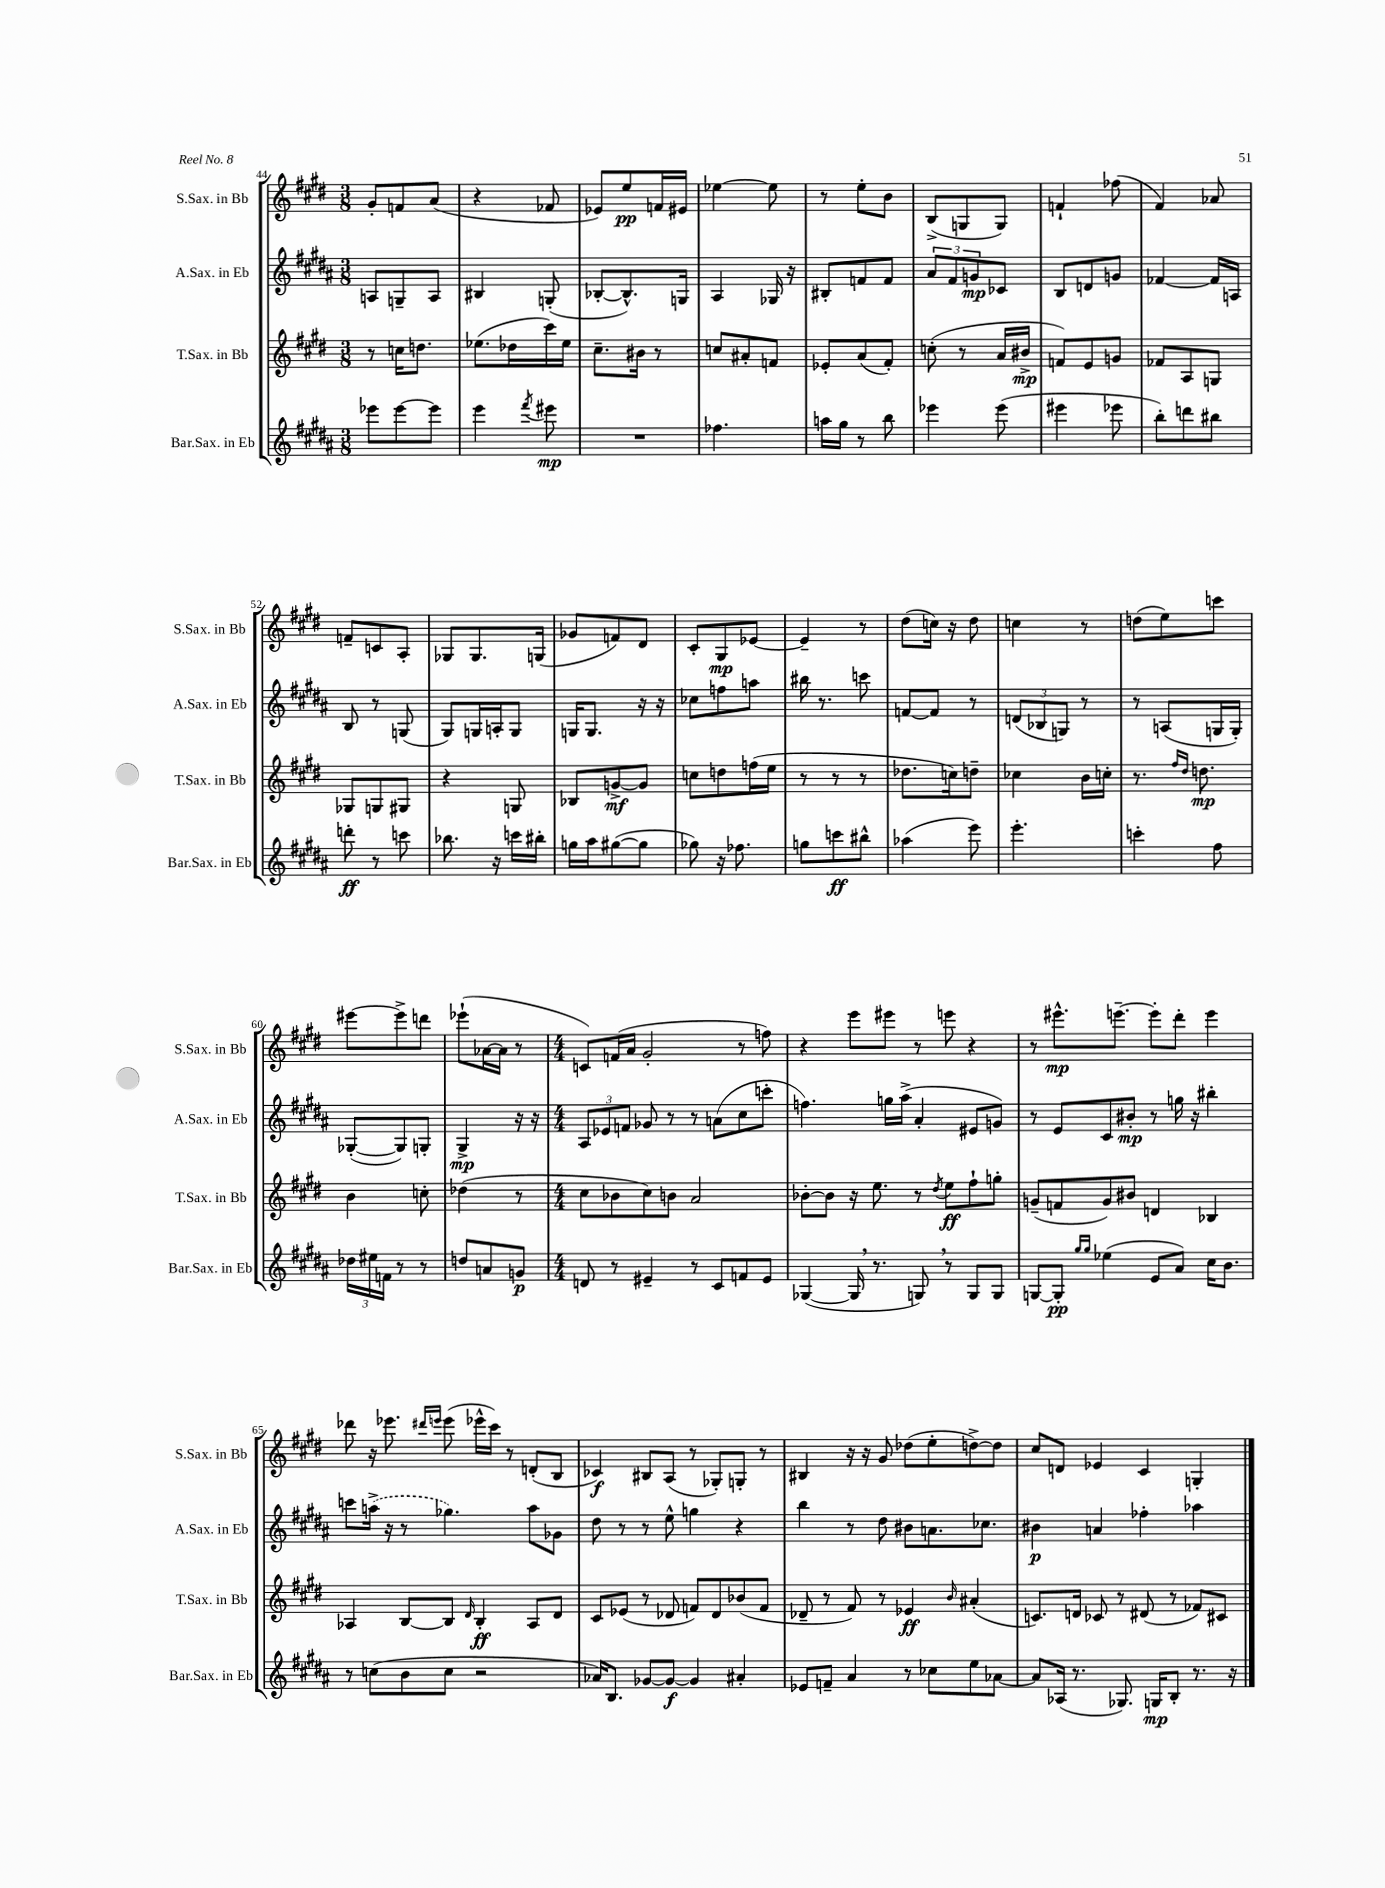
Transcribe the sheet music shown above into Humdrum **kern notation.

**kern	**kern	**kern	**kern
*staff4	*staff3	*staff2	*staff1
*clefG2	*clefG2	*clefG2	*clefG2
*k[f#c#g#d#a#]	*k[f#c#g#d#]	*k[f#c#g#d#a#]	*k[f#c#g#d#]
*M3/8	*M3/8	*M3/8	*M3/8
8eee-	8r	8A	8g#'
[8eee-	16cc	8G~	8f
.	8.dd	.	.
8eee-]	.	8A	(8a
=	=	=	=
4eee	(8.ee-	4B#	4r
.	16dd-	.	.
8qfff#	.	.	.
8eee#	16ccc#)	(8G'	8f-
.	16ee-	.	.
=	=	=	=
4.r	8.cc#~	[8B-'	8e-)
.	.	8.B-^^])	8ee
.	16b#	.	.
.	8r	.	16f
.	.	16G	16e#
=	=	=	=
4.ff-	8cc	4A#	[4ee-
.	8a#'	.	.
.	8f	16G-	8ee-]
.	.	16r	.
=	=	=	=
16aa	8e-'	8B#'	8r
16gg#	.	.	.
8r	(8a	8f	8ee'
8bb	8f#')	8f	8b
=	=	=	=
4eee-	(8cc'	12a#	(8B^
.	.	12f#	.
.	8r	.	8G
.	.	12g	.
(8eee-	16a	8c-	8G)
.	16b#^	.	.
=	=	=	=
4eee#	8f)	8B	4f`
.	8e	8d	.
8eee-	8g	8g	(8ff-
=	=	=	=
8bb')	8f-	[4f-	4f#)
8ddd	8A	.	.
8bb#	8G	16f-]	8a-
.	.	16A	.
=	=	=	=
8ddd'	8G-	8B	8f~
8r	8G	8r	8c
8ccc	8G#	(8G	8A'
=	=	=	=
8.bb-	4r	8G#)	8G-
.	.	16G	8.G-
16r	.	16A'	.
16ccc	8G	8G	.
16bb#'	.	.	(16G
=	=	=	=
16gg	8B-	16G	8g-
16aa#	.	8.G	.
([8gg#	[8g^	.	8f)
8gg#]	8g]	16r	8d#
.	.	16r	.
=	=	=	=
8gg-)	8cc	8cc-	8c#'
16r	8dd	8ff	8G#
8.ff-	.	.	.
.	(16ff	8aa	[8e-
.	16ee	.	.
=	=	=	=
8gg	8r	16bb#	4e-~]
.	.	8.r	.
8ccc	8r	.	.
8bb#^^	8r	8ccc	8r
=	=	=	=
(4aa-	8.dd-	[8f	(8dd#
.	.	8f]	16cc)
.	16cc)	.	16r
8eee)	8dd~	8r	8dd#
=	=	=	=
4.eee'	4cc-	(12d	4cc
.	.	12B-	.
.	.	12G)	.
.	16b	8r	8r
.	16cc'	.	.
=	=	=	=
4ccc'	8.r	8r	(8dd
.	.	(8A	8ee)
.	16qqff#	.	.
.	16qqdd#	.	.
.	8.dd	.	.
8ff#	.	16G	8ccc
.	.	16G')	.
=	=	=	=
24dd-	4b	([8G-'	[8eee#
24ee#	.	.	.
24f	.	.	.
8r	.	8G-])	8eee#^]
8r	8cc'	8G'	8ddd
=	=	=	=
8dd	(4dd-	4G#^	(8eee-`
8a	.	.	[16a-
.	.	.	16a-]
8g	8r	16r	8r
.	.	16r	.
=	=	=	=
*M4/4	*M4/4	*M4/4	*M4/4
8d	8cc#	12A#	8c)
.	.	12e-	.
8r	8b-	.	(16f
.	.	12f	.
.	.	.	16a
4e#~	8cc#)	8g-	2g#'
.	8b	8r	.
8r	2a	8r	.
8c#	.	(8a	.
8f	.	8cc#	8r
8e#	.	8ccc'	8ff)
=	=	=	=
([4G-	[8b-'	4.ff)	4r
.	8b-]	.	.
16G-]	16r	.	8eee
8.r	8.ee	.	.
.	.	16gg	8eee#
.	.	(16aa#^	.
8G)	8r	4a#'	8r
.	8qdd#	.	.
8r	8ee	.	8eee
8G	8ff#`	8e#	4r
8G	8gg'	8g)	.
=	=	=	=
[8G	(8g~	8r	8r
8G']	8f	8e	8.eee#^^
16qqgg#	.	.	.
16qqgg#	.	.	.
(4ee-	8g)	8c#	.
.	.	.	[8.eee~
.	8b#	8b#'	.
8e	4d	8r	8eee']
8a#)	.	16gg	8ddd#'
.	.	16r	.
16cc#	4B-	4bb#'	4eee
8.b	.	.	.
=	=	=	=
8r	4A-	8ccc	8ddd-
(8cc	.	(16aa^	16r
.	.	16r	8.eee-
8b	[8B	8r	.
.	.	.	16qqddd#
.	.	.	16qqeee
8cc	8B]	4.gg-)	(8eee
.	16qqd#	.	.
2r	4B'	.	16eee-^^
.	.	.	16ccc#)
.	.	.	8r
.	8A-	8aa	(8d'
.	8d#	8g-	8B
=	=	=	=
16a-)	8c#	8dd#	4c-)
8.B	.	.	.
.	(8e-	8r	.
[8g-	8r	8r	8B#
8g-_	8d-	8ee^^	(8A
4g-]	8f)	4gg	8r
.	8d-	.	8G-')
4a#'	(8b-	4r	8G'
.	8f	.	8r
=	=	=	=
8e-	8d-~	4bb	4B#
8f~	8r	.	.
4a#	8f#)	8r	16r
.	.	.	16r
.	8r	8dd#	8g#
8r	4e-	8b#	(8dd-
8cc-	.	8.a	8ee'
.	16qqb	.	.
8ee	(4a#'	.	[8dd^)
.	.	8.cc-	.
[8a-	.	.	8dd]
=	=	=	=
8a-]	8.c)	4b#	8cc#
(16A-	.	.	8d
8.r	16d	.	.
.	8c-	4a	4e-
8.G-)	8r	.	.
.	(8d#	4ff-'	4c#
16G	.	.	.
8B'	8r	.	.
8.r	8f-)	4aa-	4G'
.	8c#	.	.
16r	.	.	.
==	==	==	==
*-	*-	*-	*-
